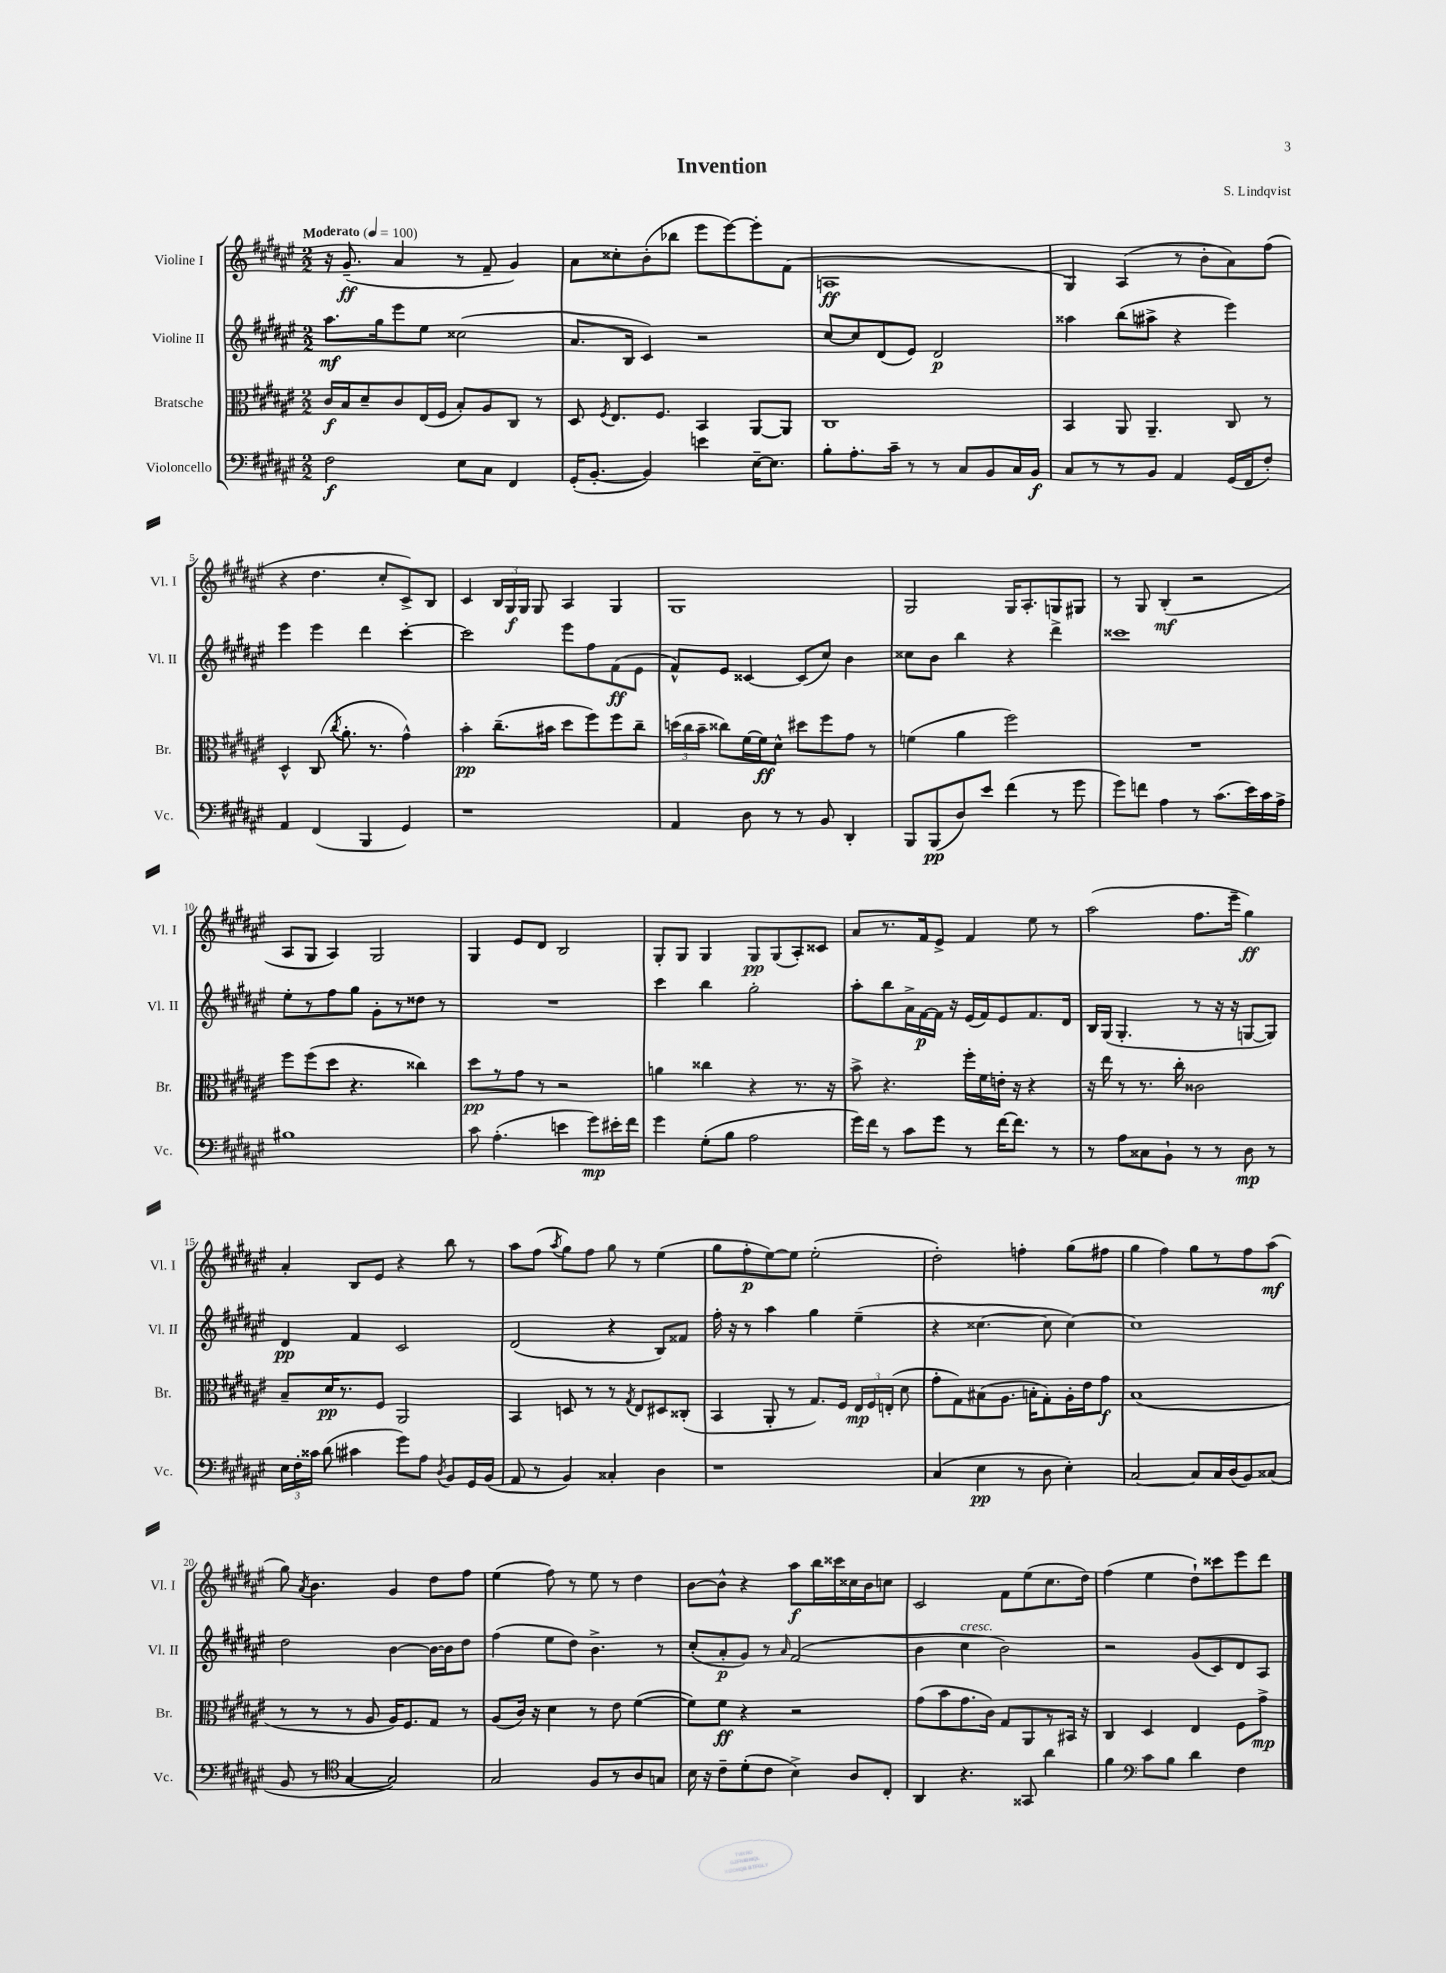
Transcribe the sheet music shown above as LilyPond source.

\header { title = "Invention" composer = "S. Lindqvist" }
<<
\new StaffGroup <<
\new Staff = "s0" \with { instrumentName = "Violine I" shortInstrumentName = "Vl. I" } {
    \clef treble \key fis \major \numericTimeSignature \time 2/2 \tempo "Moderato" 4 = 100
    \autoBeamOff r16 gis'8.--\ff( ais'4 r8 fis'8-- gis'4) |
    ais'8[ cisis''8-. b'8-.( bes''8] eis'''8[ eis'''8~) eis'''8-. fis'8]( |
    a1\ff |
    gis4) ais4( r8 b'8[-. ais'8) fis''8]( |
    r4 dis''4. cis''8[-. cis'8->) b8] |
    cis'4 \tuplet 3/2 { b16[ gis16\f gis16] } gis8 ais4 gis4 |
    gis1 |
    gis2 gis16[ ais8.-. g8 gis8] |
    r8 gis8 b4-.\mf( r2 |
    ais8[ gis8] ais4) gis2 |
    gis4 eis'8[ dis'8] b2 |
    gis8[-. gis8] gis4 gis8[\pp gis8( ais8-.) cisis'8] |
    ais'8[ r8. fis'16 eis'8]-> fis'4 eis''8 r8 |
    ais''2( fis''8.[ eis'''16]-- gis''4\ff) |
    ais'4-. b8[ eis'8] r4 b''8 r8 |
    ais''8[ fis''8]( \acciaccatura { ais''8 } gis''8[) fis''8] gis''8 r8 eis''4( |
    gis''8[ fis''8-.\p eis''8~) eis''8] eis''2-.( |
    dis''2-.) f''4-. gis''8[( fis''8] |
    gis''4 fis''4) gis''8[ r8 fis''8 ais''8]\mf( |
    gis''8) \acciaccatura { ais'8 } b'4. gis'4 dis''8[ fis''8] |
    eis''4( fis''8) r8 eis''8 r8 dis''4 |
    b'8[~ b'8]-^ r4 ais''8[\f b''16 cisis'''16 cisis''16 b'16 c''8] |
    cis'2 fis'8[ eis''8( cis''8. dis''16]) |
    fis''4( eis''4 dis''8[-!) cisis'''8 eis'''8 dis'''8] \bar "|." |
}
\new Staff = "s1" \with { instrumentName = "Violine II" shortInstrumentName = "Vl. II" } {
    \clef treble \key fis \major \numericTimeSignature \time 2/2
    \autoBeamOff ais''8.[\mf gis''16 eis'''8 eis''8] cisis''2( |
    ais'8.[ b16] cis'4) r2 |
    cis''8[~ cis''8 dis'8( eis'8]) dis'2\p |
    aisis''4 b''8[( ais''8]-> r4 eis'''4) |
    eis'''4 eis'''4 dis'''4 cis'''4~-. |
    cis'''2 eis'''8[ fis''8 fis'8\ff( eis'8] |
    fis'8[-^) eis'8] cisis'4~ cisis'8[( cis''8]) b'4 |
    cisis''8[ b'8] b''4 r4 dis'''4-> |
    cisis'''1 |
    eis''8[-. r8 fis''8 gis''8] gis'8[-. r8 disis''8] r8 |
    R1 |
    cis'''4 b''4 gis''2-. |
    ais''8[-. b''8 ais'16-> fis'16~\p fis'16] r16 eis'16[( fis'16) eis'8 fis'8. dis'16] |
    b16[ gis16]( gis4.-. r8 r16 r16 g8[~ g8]) |
    dis'4\pp fis'4 cis'2 |
    dis'2( r4 b8[) fisis'8] |
    fis''16-. r16 r8 ais''4 gis''4 eis''4--( |
    r4 cisis''4.~ cisis''8 cisis''4~) |
    cisis''1 |
    dis''2 b'4~ b'16[~ b'16 dis''8] |
    fis''4( eis''8[ dis''8]) b'4.-> r8 |
    cis''8[-.( ais'8-.\p gis'8]) r8 \grace { ais'16 } fis'2( |
    b'4 cis''4^\markup { \italic "cresc." } b'2) |
    r2 gis'8[( cis'8) dis'8 ais8] \bar "|." |
}
\new Staff = "s2" \with { instrumentName = "Bratsche" shortInstrumentName = "Br." } {
    \clef alto \key fis \major \numericTimeSignature \time 2/2
    \autoBeamOff cis'16[\f b16 dis'8-- cis'8 eis16( fis16] b8[-.) ais8 cis8] r8 |
    dis8 \acciaccatura { fis8 } eis8.[ fis8.] b,4 ais,8[~ ais,8] |
    cis1 |
    b,4 ais,8 ais,4.-- cis8 r8 |
    dis4-^ cis8( \acciaccatura { cis''8 } ais'8.-. r8. gis'4-^) |
    b'4-.\pp cis''8.[--( bis'16] dis''8[ fis''8) fis''8 cis''8]-- |
    \tuplet 3/2 { d''16[( cis''16 b'16]-- } cisis''8[) fis'16~ fis'16\ff dis'8]-^ dis''8[ fis''8 gis'8] r8 |
    f'4( ais'4 fis''2) |
    R1 |
    fis''8[ fis''8( dis''8] r4. cisis''4) |
    dis''8[\pp r8 gis'8] r8 r2 |
    a'4 cisis''4 r4 r8. r16 |
    b'8-> r4. fis''16[-. fis'16 e'16]-. r16 r4 |
    r16 eis''16 r8 r8. cis''16-. cisis'2 |
    b8[-- dis'16\pp r8. fis8] ais,2 |
    b,4 d8 r8 r8 \acciaccatura { gis8 } eis8[ dis8 cisis8]-.( |
    b,4 ais,8-. r8 gis8.[) fis16] \tuplet 3/2 { eis16[\mp fis16 e16]-.( } dis'8 |
    gis'8[-. gis8) bis8( ais8.] b16[-. gis8-.) ais16-. eis'16 gis'8]\f |
    b1( |
    r8 r8 r8 ais8 ais16[) fis8. gis8] r8 |
    ais8[( cis'16]) r16 dis'4 r8 eis'8 fis'4~( |
    fis'8[) fis'8]\ff r4 r2 |
    gis'8[( b'8 gis'8. cis'16]) gis8[ ais,8 r8 bis,16] r16 |
    cis4 dis4 eis4 fis8[ gis'8]->\mp \bar "|." |
}
\new Staff = "s3" \with { instrumentName = "Violoncello" shortInstrumentName = "Vc." } {
    \clef bass \key fis \major \numericTimeSignature \time 2/2
    \autoBeamOff fis2\f eis8[ cis8] fis,4 |
    gis,16[-.( b,8.]~-. b,4) e'4 eis16[~-- eis8.] |
    b8[-. ais8.-. cis'16]-- r8 r8 cis8[ b,8 cis16 b,16]\f |
    cis8[ r8 r8 b,8] ais,4 gis,16[( fis,16 fis8]-.) |
    ais,4 fis,4( b,,4 gis,4) |
    r1 |
    ais,4 dis8 r8 r8 b,8 dis,4-. |
    b,,8[ b,,8\pp( dis8) eis'8] fis'4( r8 gis'8 |
    gis'8[) f'8] ais4 r8 cis'8.[( eis'16) cis'16 ais16]-> |
    bis1 |
    cis'8 ais4.-.( e'4 gis'8[\mp) eis'16-. fis'16] |
    gis'4 gis8[-.( b8] ais2 |
    gis'16[) fis'16] r8 cis'8[ gis'8] r8 fis'16[~ fis'8.] r8 |
    r8 ais8[ cisis8 b,8]-! r8 r8 dis8\mp r8 |
    \tuplet 3/2 { eis16[ fis16-. cisis'16] } dis'8( cis'4 gis'8[) ais8] \acciaccatura { dis8 } b,8[ gis,16 b,16]( |
    ais,8 r8 b,4) cisis4-. dis4 |
    r1 |
    cis4( eis4\pp r8 dis8 eis4-.) |
    cis2~ cis8[ cis16 dis16( b,8) cisis8]( |
    b,8 r8 \clef tenor gis4~ gis2) |
    gis2 fis8[ r8 ais8 g8] |
    b16 r16 cis'8[-- dis'8-.( cis'8] b4->) ais8[ cis8]-. |
    ais,4 r4. gisis,8 ais'4 |
    fis'4 \clef bass cis'8[ b8] dis'4 fis4 \bar "|." |
}
>>
>>
